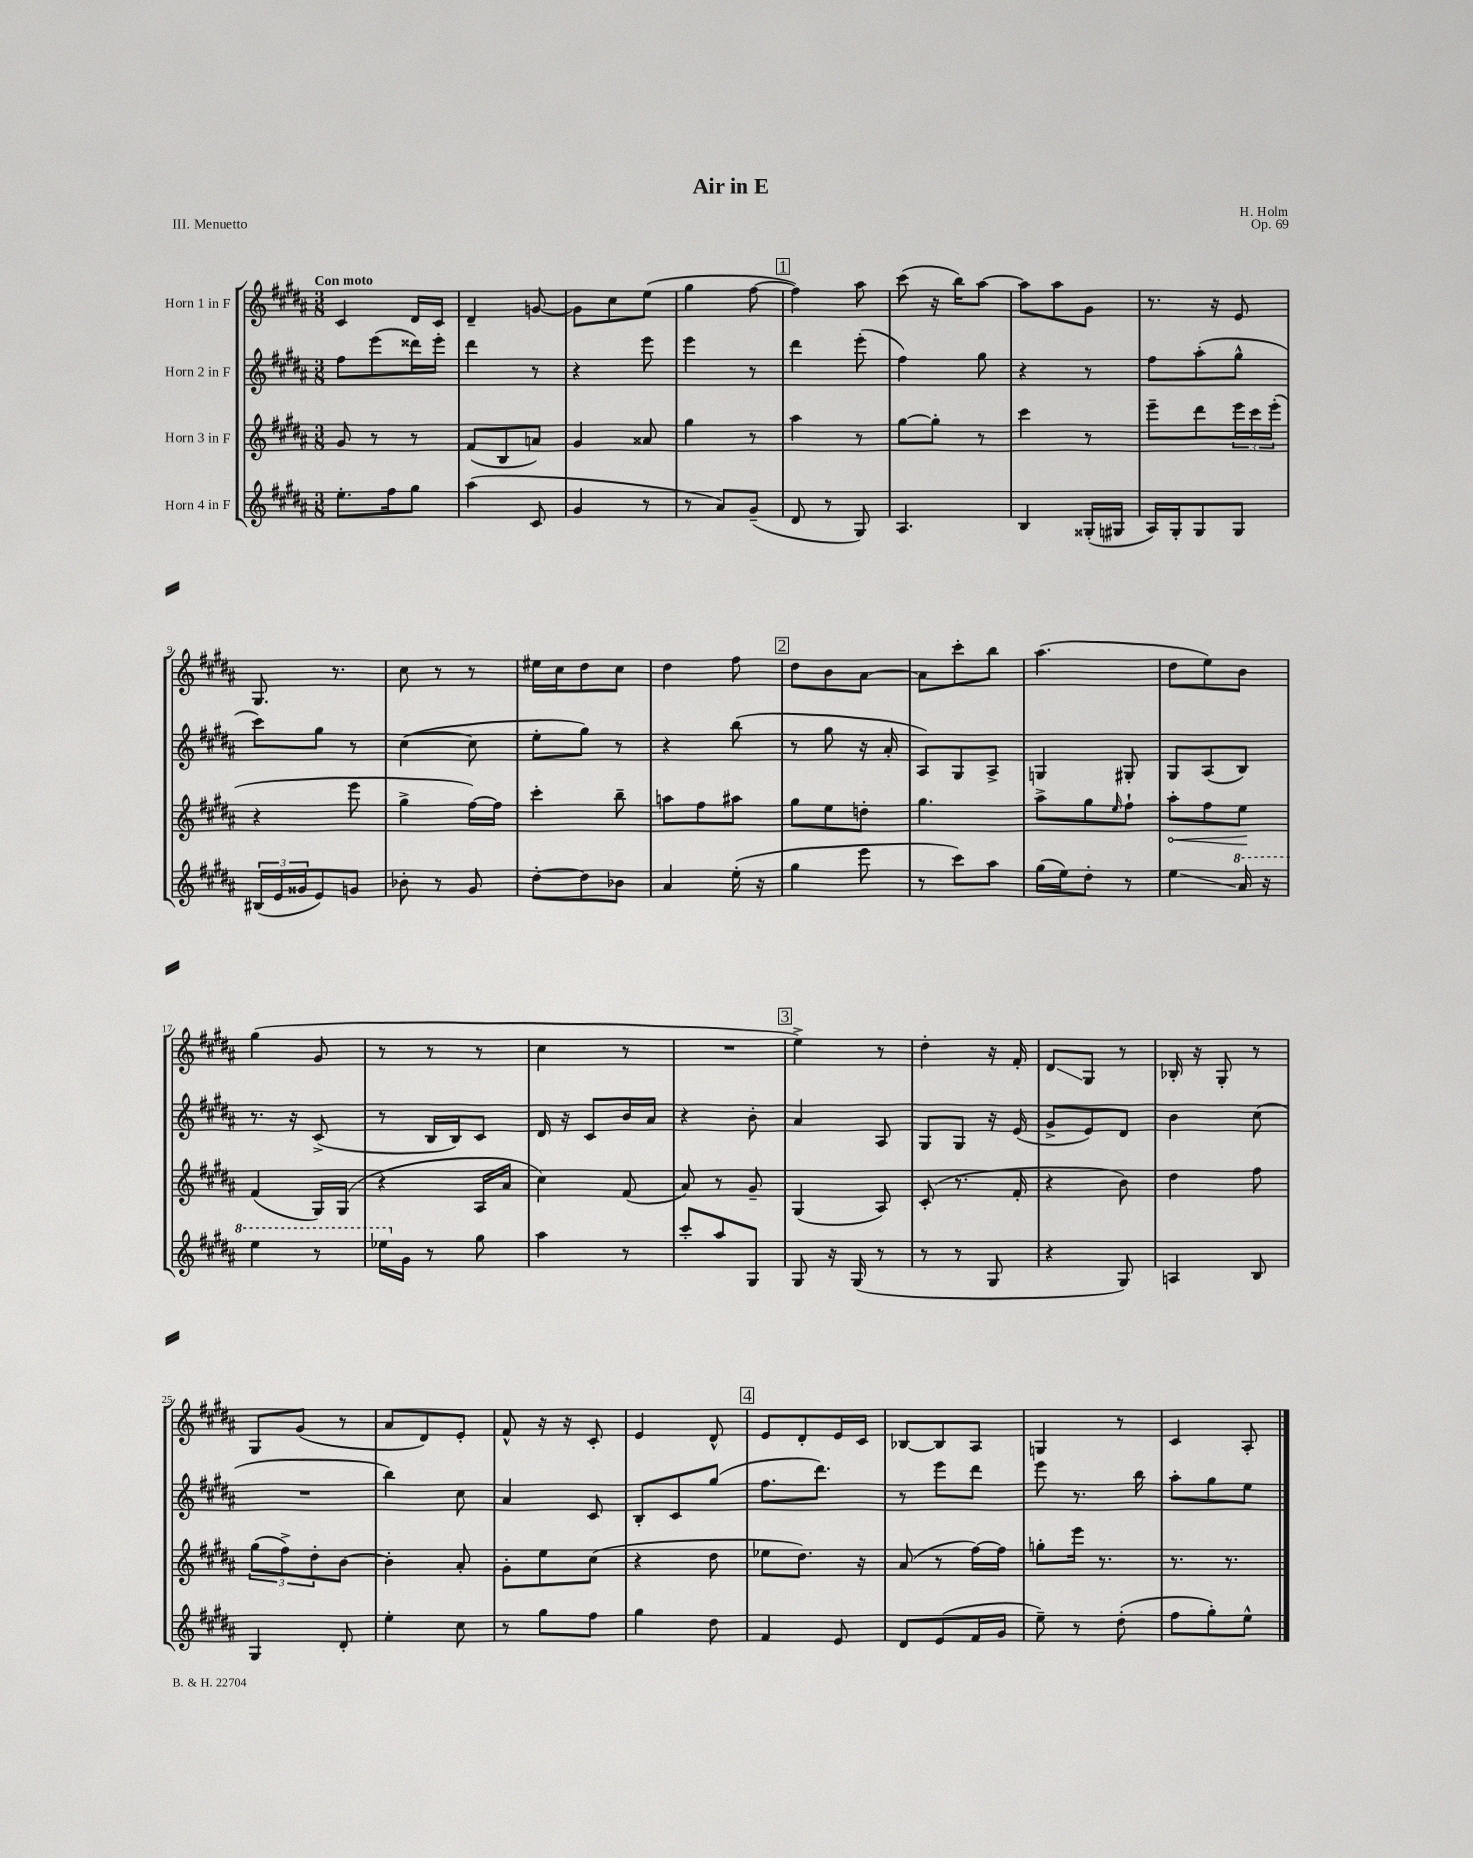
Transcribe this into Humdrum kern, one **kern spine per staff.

**kern	**kern	**kern	**kern
*staff4	*staff3	*staff2	*staff1
*clefG2	*clefG2	*clefG2	*clefG2
*k[f#c#g#d#a#]	*k[f#c#g#d#a#]	*k[f#c#g#d#a#]	*k[f#c#g#d#a#]
*M3/8	*M3/8	*M3/8	*M3/8
8.ee'	8g#	8ff#	4c#
.	8r	(8eee	.
16ff#	.	.	.
8gg#	8r	16ddd##)	16d#
.	.	16eee'	16c#
=	=	=	=
(4aa#	(8f#	4ddd#	4d#~
.	8B	.	.
8c#	8a)	8r	[8g
=	=	=	=
4g#	4g#	4r	8g]
.	.	.	8cc#
8r	8a##	8eee	(8ee
=	=	=	=
8r	4gg#	4eee	4gg#
8a#)	.	.	.
(8g#~	8r	8r	[8ff#
=	=	=	=
8d#	4aa#	4ddd#	4ff#])
8r	.	.	.
8G#)	8r	(8eee'	8aa#
=	=	=	=
4.A#	[8gg#	4ff#)	(8ccc#
.	8gg#']	.	16r
.	.	.	16bb)
.	8r	8gg#	[8aa#
=	=	=	=
4B	4ccc#	4r	8aa#]
.	.	.	8aa#
(16G##'	8r	8r	8g#
16G#	.	.	.
=	=	=	=
16A#)	8eee~	8ff#	8.r
16G#'	.	.	.
8G#	8ddd#	(8aa#'	.
.	.	.	16r
8G#	24eee	8gg#^^	8e
.	24ccc#	.	.
.	(24eee'	.	.
=	=	=	=
(24B#	4r	8ccc#)	8.G#
24e	.	.	.
24g##	.	.	.
8e)	.	8gg#	.
.	.	.	8.r
8g	8eee	8r	.
=	=	=	=
8b-'	4gg#^	([4cc#	8cc#
8r	.	.	8r
8g#	[16ff#)	8cc#]	8r
.	16ff#]	.	.
=	=	=	=
[8dd#'	4ccc#'	8ee'	16ee#
.	.	.	16cc#
8dd#]	.	8gg#)	8dd#
8b-	8bb~	8r	8cc#
=	=	=	=
4a#	8aa	4r	4dd#
.	8ff#	.	.
(16ee'	8aa#	(8bb	8ff#
16r	.	.	.
=	=	=	=
4gg#	8gg#	8r	8dd#
.	8ee	8gg#	8b
8eee	8dd'	16r	[8a#
.	.	16a#'	.
=	=	=	=
8r	4.gg#	8A#)	8a#]
8ccc#)	.	8G#	8ccc#'
8aa#	.	8A#^	8bb
=	=	=	=
(16gg#	8aa#^	4G	(4.aa#
16ee)	.	.	.
8dd#'	8gg#	.	.
.	16qqee	.	.
8r	8ff#`	8G#'	.
=	=	=	=
4ee	8aa#'	8G#	8dd#
.	8ff#	(8A#	8ee)
16aa#	8ee	8B)	8b
16r	.	.	.
=	=	=	=
4eee	(4f#	8.r	(4gg#
.	.	16r	.
8r	16G#)	(8c#^	8g#
.	(16G#	.	.
=	=	=	=
16eee-	4r	8r	8r
16g#	.	.	.
8r	.	16B	8r
.	.	16B)	.
8gg#	16A#	8c#	8r
.	16a#	.	.
=	=	=	=
4aa#	4cc#)	16d#	4cc#
.	.	16r	.
.	.	8c#	.
8r	(8f#	16b	8r
.	.	16a#	.
=	=	=	=
8ccc#'	8a#)	4r	4.r
8aa#	8r	.	.
8G#	8g#~	8b'	.
=	=	=	=
8G#	(4G#	4a#	4ee^)
16r	.	.	.
(16G#	.	.	.
8r	8A#)	8A#	8r
=	=	=	=
8r	(8c#'	8G#	4dd#'
8r	8.r	8G#	.
8G#	.	16r	16r
.	16f#'	(16e	16f#'
=	=	=	=
4r	4r	8g#^	8d#
.	.	8e)	8G#
8G#)	8b)	8d#	8r
=	=	=	=
4A	4dd#	4b	16B-'
.	.	.	16r
.	.	.	8G#'
8B	8ff#	(8cc#	8r
=	=	=	=
4G#	(12gg#	4.r	8G#
.	12ff#^)	.	.
.	.	.	(8g#
.	12dd#'	.	.
8d#'	[8b	.	8r
=	=	=	=
4ee'	4b']	4bb)	8a#
.	.	.	8d#)
8cc#	8a#'	8cc#	8e'
=	=	=	=
8r	8g#'	4a#	8f#^^
8gg#	8ee	.	16r
.	.	.	16r
8ff#	(8cc#	8c#	8c#'
=	=	=	=
4gg#	4r	8B'	4e
.	.	8c#	.
8dd#	8dd#	(8gg#	8d#^^
=	=	=	=
4f#	8ee-	8.ff#	8e
.	8.dd#)	.	8d#'
.	.	8.ddd#)	.
8e	.	.	16e
.	16r	.	16c#
=	=	=	=
8d#	(8a#	8r	[8B-
(8e	8r	8eee	8B-]
16f#	[16ff#)	8ddd#	8A#
16g#	16ff#]	.	.
=	=	=	=
8ee~)	8gg'	8eee	4G
8r	16eee	8.r	.
.	8.r	.	.
(8dd#'	.	.	8r
.	.	16bb	.
=	=	=	=
8ff#	8.r	8aa#'	4c#
8gg#')	.	8gg#	.
.	8.r	.	.
8ee^^	.	8ee	8A#'
==	==	==	==
*-	*-	*-	*-
